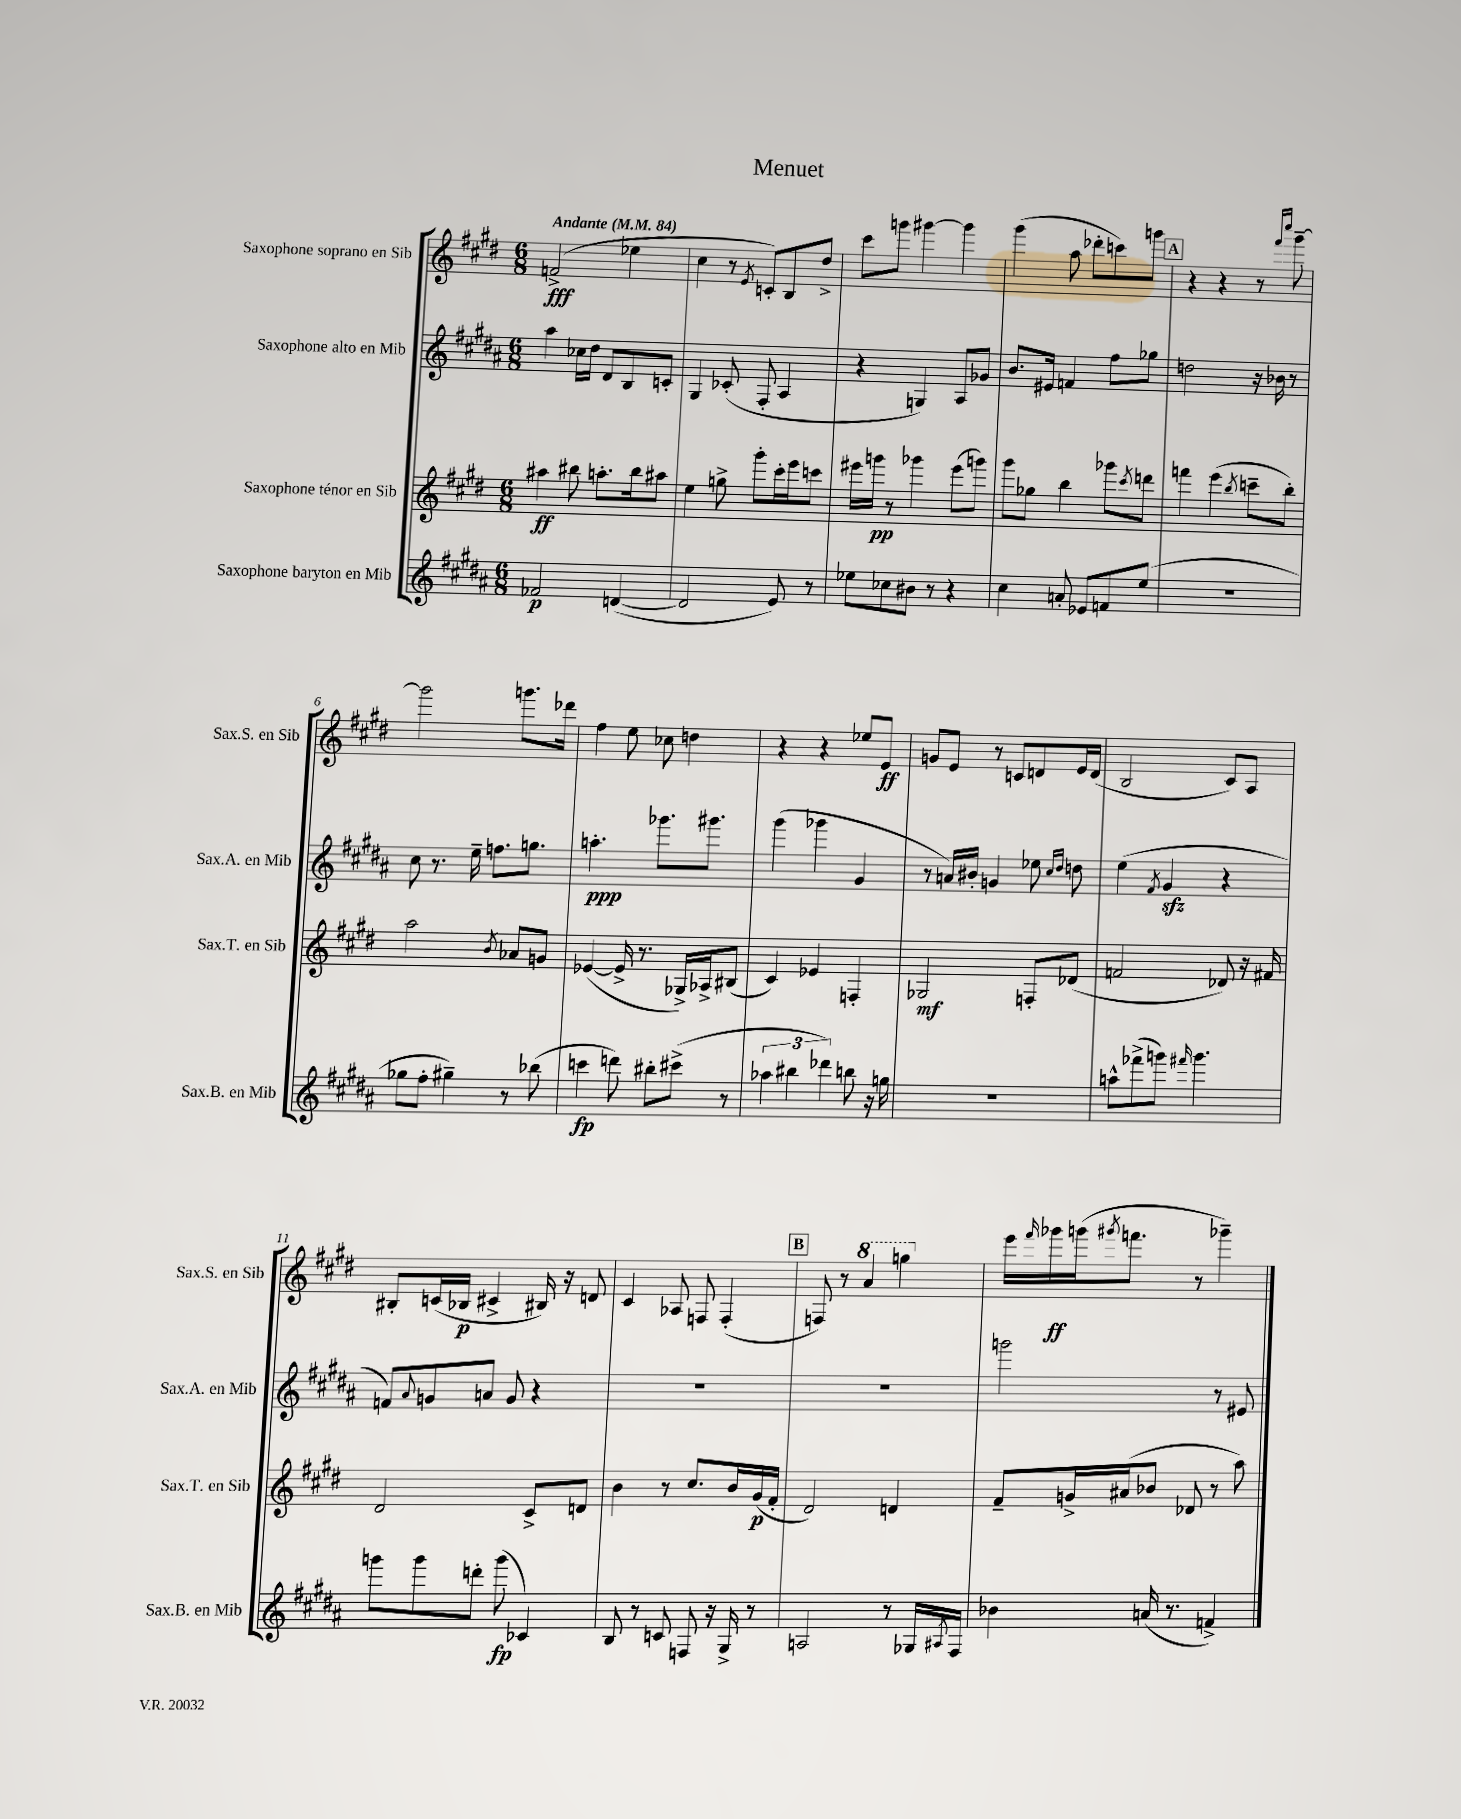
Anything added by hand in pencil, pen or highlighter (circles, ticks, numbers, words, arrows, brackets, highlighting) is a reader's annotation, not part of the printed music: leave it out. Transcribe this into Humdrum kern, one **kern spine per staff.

**kern	**kern	**kern	**kern
*staff4	*staff3	*staff2	*staff1
*clefG2	*clefG2	*clefG2	*clefG2
*k[f#c#g#d#a#]	*k[f#c#g#d#]	*k[f#c#g#d#a#]	*k[f#c#g#d#]
*M6/8	*M6/8	*M6/8	*M6/8
*MM84	*MM84	*MM84	*MM84
2f-/	4aa#\	4aa#\	(2f^/
.	8bb#\	16cc-\LL	.
.	.	16dd#\JJ	.
.	8.aa'\L	8d#/L	.
([4d/	.	8B/	4ee-\
.	16bb#\k	.	.
.	8aa#\J	8c'/J	.
=	=	=	=
2d/]	4ee\	4G#/	4cc#\
.	8gg^\	(8c-'/	8r
.	.	.	8qe/
.	8ggg#'\L	8F#'/	8c'/L)
8e/)	16ccc#'\L	4A#/	8B/
.	16eee\J	.	.
8r	8ccc\J	.	8dd#^/J
=	=	=	=
8ee-\L	16eee#\LL	4r	8ccc#\L
.	16ggg\JJ	.	.
8cc-\	8r	.	8ggg\J
8b#\J	4ggg-\	4G/)	[4ggg#\
8r	.	.	.
4r	(8eee#\L	8A#/L	4ggg#\]
.	8ggg\J)	8g-/J	.
=	=	=	=
4cc#\	8ggg#\L	8.b/L	(4ggg#\
.	8gg-\J	.	.
.	.	16e#/Jk	.
8a'/	4bb\	4f/	8aa\
8e-/L	.	.	8ddd-'\L
8f/	8ggg-\L	8ff#\L	8ccc\)
.	8qccc#/	.	.
(8ee/J	8ddd\J	8gg-\J	8ggg\J
=	=	=	=
2.r	4fff\	2dd\	4r
.	(4eee\	.	4r
.	8qbb/	.	.
.	8ccc~\L	16r	8r
.	.	16b-\	.
.	.	.	16qqfff#/LL
.	.	.	16qqcccc#/JJ
.	8bb'\J)	8r	[8ggg#~\
=	=	=	=
8gg-\L	2aa\	8cc#\	2ggg#\]
8ff#'\J	.	8.r	.
4gg#~\)	.	.	.
.	.	16ee~\	.
.	.	8.ff\L	.
.	8qb/	.	.
8r	8a-/L	.	8.ggg\L
.	.	8.gg\J	.
(8bb-\	8g/J	.	.
.	.	.	16ddd-\Jk
=	=	=	=
4ccc\	([4e-/	4.aa'\	4ff#\
8ddd\)	16e-^/]	.	8ee\
.	8.r	.	.
8bb#'\L	.	8.ggg-\L	8cc-\
(8ccc#^\J	16G-^/LL)	.	4dd\
.	16A-^/J	8.ggg#\J	.
8r	(8B#/J	.	.
=	=	=	=
6aa-\	4c#/)	(4ggg#\	4r
6bb#\	.	.	.
.	4e-/	4ggg-\	4r
6ddd-\)	.	.	.
8bb\	4F'/	4g#/	8ee-/L
16r	.	.	8e/J
16gg\	.	.	.
=	=	=	=
2.r	2G-/	8r	8g/L
.	.	16a/LL)	8e/J
.	.	16b#'/JJ	.
.	.	4g/	8r
.	.	.	8c/L
.	8F'/L	8ee-\	8d/
.	.	16qqcc#/LL	.
.	.	16qqdd#/JJ	.
.	(8d-/J	8dd\	16e/L
.	.	.	(16d/JJ
=	=	=	=
8aa^^\L	2f/	(4ee\	2B/
(8fff-^\	.	.	.
.	.	8qf#/	.
8ggg\J)	.	4g#/	.
16qqfff#/	.	.	.
4.ggg\	.	.	.
.	8d-/)	4r	8c#/L)
.	16r	.	8A/J
.	16f#/	.	.
=	=	=	=
8ggg\L	2d#/	8f/L)	8B#'/L
.	.	8qqa#/	.
8ggg\	.	8g/	(16c/L
.	.	.	16B-/JJ
8ddd'\J	.	8a/J	4c#^/
(8ggg\	.	8g/	.
4c-/)	8c#^/L	4r	16B#/)
.	.	.	16r
.	8d/J	.	8d/
=	=	=	=
8B/	4b\	2.r	4c#/
8r	.	.	.
8c/	8r	.	8A-/
8F/	8.cc#/L	.	8F/
16r	.	.	(4F'/
16G#^/	16b/L	.	.
8r	(16g#/	.	.
.	16f#'/JJ	.	.
=	=	=	=
2A/	2d#/)	2.r	8F/)
.	.	.	8r
.	.	.	4aa/
8r	4d/	.	4ggg\
16G-/LL	.	.	.
8qA#/	.	.	.
16F#/JJ	.	.	.
=	=	=	=
4b-\	8f#~/L	2ggg\	16eee\LL
.	.	.	16qqfff#/
.	.	.	16ggg-\
.	16g^/L	.	(16ggg\J
.	.	.	8qggg#/
.	(16a#/J	.	8.fff\J
(16a/	8b-/J	.	.
8.r	.	.	.
.	8d-/	.	8r
4f^/)	8r	8r	4ggg-~\)
.	8aa\)	8e#/	.
==	==	==	==
*-	*-	*-	*-
